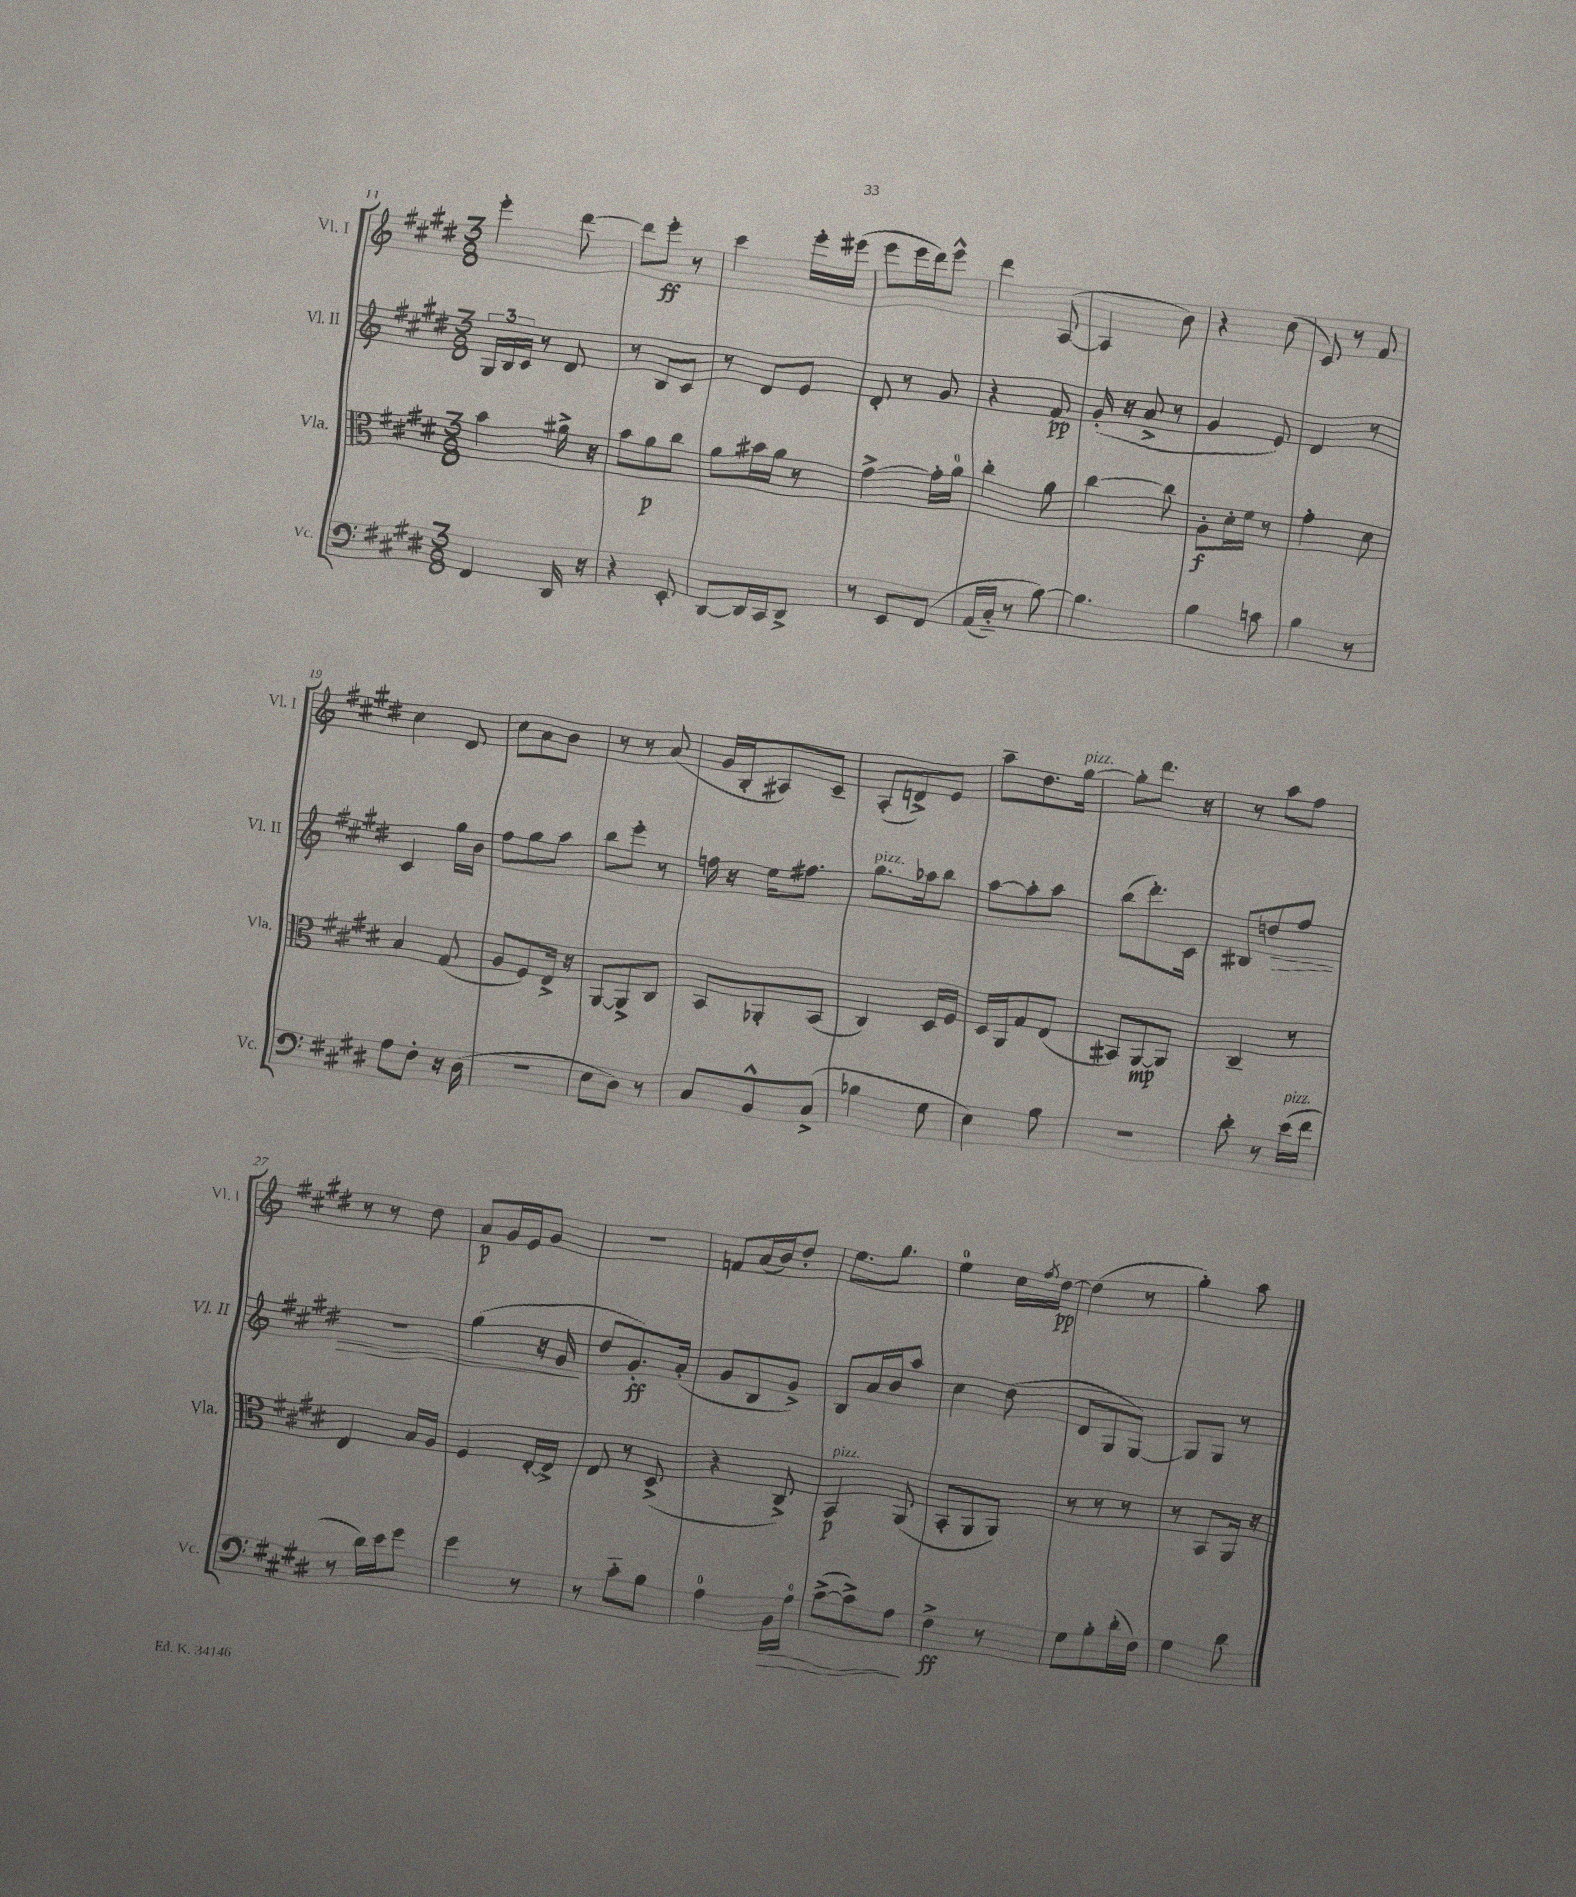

**kern	**kern	**kern	**kern
*staff4	*staff3	*staff2	*staff1
*clefF4	*clefC3	*clefG2	*clefG2
*k[f#c#g#d#]	*k[f#c#g#d#]	*k[f#c#g#d#]	*k[f#c#g#d#]
*M3/8	*M3/8	*M3/8	*M3/8
4FF#	4b	24G#	4eee'
.	.	24B	.
.	.	24c#	.
.	.	8r	.
16DD#	16a#^	8d#	[8ddd#
16r	16r	.	.
=	=	=	=
4r	8b	8r	8ddd#]
.	8a	8B	8eee'
8EE'	8cc#	8c#	8r
=	=	=	=
[8DD#	8a	8r	4ccc#
16DD#]	16b#	8d#	.
16CC#	16a	.	.
8DD#^	8r	8e	16eee'
.	.	.	(16eee#
=	=	=	=
8r	[4g#^	8d#'	8eee
8EE	.	8r	16eee
.	.	.	16ddd#)
&(8FF#	16g#']	8g#	8eee^^
.	16a	.	.
=	=	=	=
(16AA	4cc#'	4r	4ddd#
16C#'~)	.	.	.
8r	.	.	.
[8B&)	8a	8f#	([8A
=	=	=	=
4.B]	[4cc#	(16g#'	4A]
.	.	16r	.
.	.	8a^	.
.	8cc#]	8r	8b)
=	=	=	=
4B	8A'	4g#	4r
.	16d#'	.	.
.	16f#	.	.
8c	8r	8e)	(8cc#
=	=	=	=
4B	4g#'	4d#	8c#)
.	.	.	8r
8r	8d#	8r	8f#
=	=	=	=
8A	4B	4c#	4cc#
8F#'	.	.	.
16r	(8G#	16gg#	8d#
(16D#	.	16b	.
=	=	=	=
4.r	8A	8ff#	8cc#
.	8F#)	8gg#	8a
.	16E^	8aa	8b
.	16r	.	.
=	=	=	=
8E	[8AA	8bb	8r
8D#)	8AA^]	8eee'	8r
8r	8C#	8r	(8a
=	=	=	=
8C#	8BB	16ff	16g#
.	.	16r	16B'
8BB^^	8AA-'	16ee	8A#)
.	.	8.ff#	.
(8C#^	(8BB	.	8c#~
=	=	=	=
4B-	4C#)	8.gg#	(8A'
.	.	.	8d^)
.	.	16aa-	.
8G#	16D#	8bb	8e
.	16F#	.	.
=	=	=	=
4E)	16D#	[8aa	8aa~
.	16AA	.	.
.	8G#	8aa']	8.dd#
8B	(8E	8aa	.
.	.	.	[16gg#
=	=	=	=
4.r	8BB#)	(8bb	8gg#']
.	[8AA	8.ddd#')	8.ddd#
.	8AA]	.	.
.	.	16c#	16r
=	=	=	=
8d#'	4C#~	8B#	8r
8r	.	8dd	8aa
(16e	8r	8ff#	8ff#
16f#	.	.	.
=	=	=	=
8r	4E	4.r	8r
16d#)	.	.	8r
16e	.	.	.
8g#	16B	.	8dd#
.	16A	.	.
=	=	=	=
4g#	4F#	(4gg#	8a
.	.	.	16g#
.	.	.	16e
8r	[16E'	16r	8g#
.	16E^]	16g#	.
=	=	=	=
8r	8E	8dd#	4.r
8c#'~	8r	8.g#')	.
8B	(8D#^	.	.
.	.	(16a'	.
=	=	=	=
4A	4r	8g#	8f
.	.	8B	(16a
.	.	.	16b)
16BB	8C#^)	8g#^)	8dd#'
16A	.	.	.
=	=	=	=
([8c#^	4BB	8B	8.ee
8c#^])	.	16a	.
.	.	16b	8.gg#
8A	(8AA	8aa	.
=	=	=	=
4F#^	8BB'	4cc#	4ee
.	8AA	.	.
8r	8AA)	(8dd#	16cc#
.	.	.	8qff#
.	.	.	[16dd#
=	=	=	=
8G#	8r	8d#	(4dd#]
8B'	8r	8G#	.
(16d#'	8r	[8G#)	8r
16F#)	.	.	.
=	=	=	=
4G#	8r	8G#]	4gg#')
.	8BB	8G#	.
8d#	16AA	8r	8aa
.	16r	.	.
==	==	==	==
*-	*-	*-	*-
